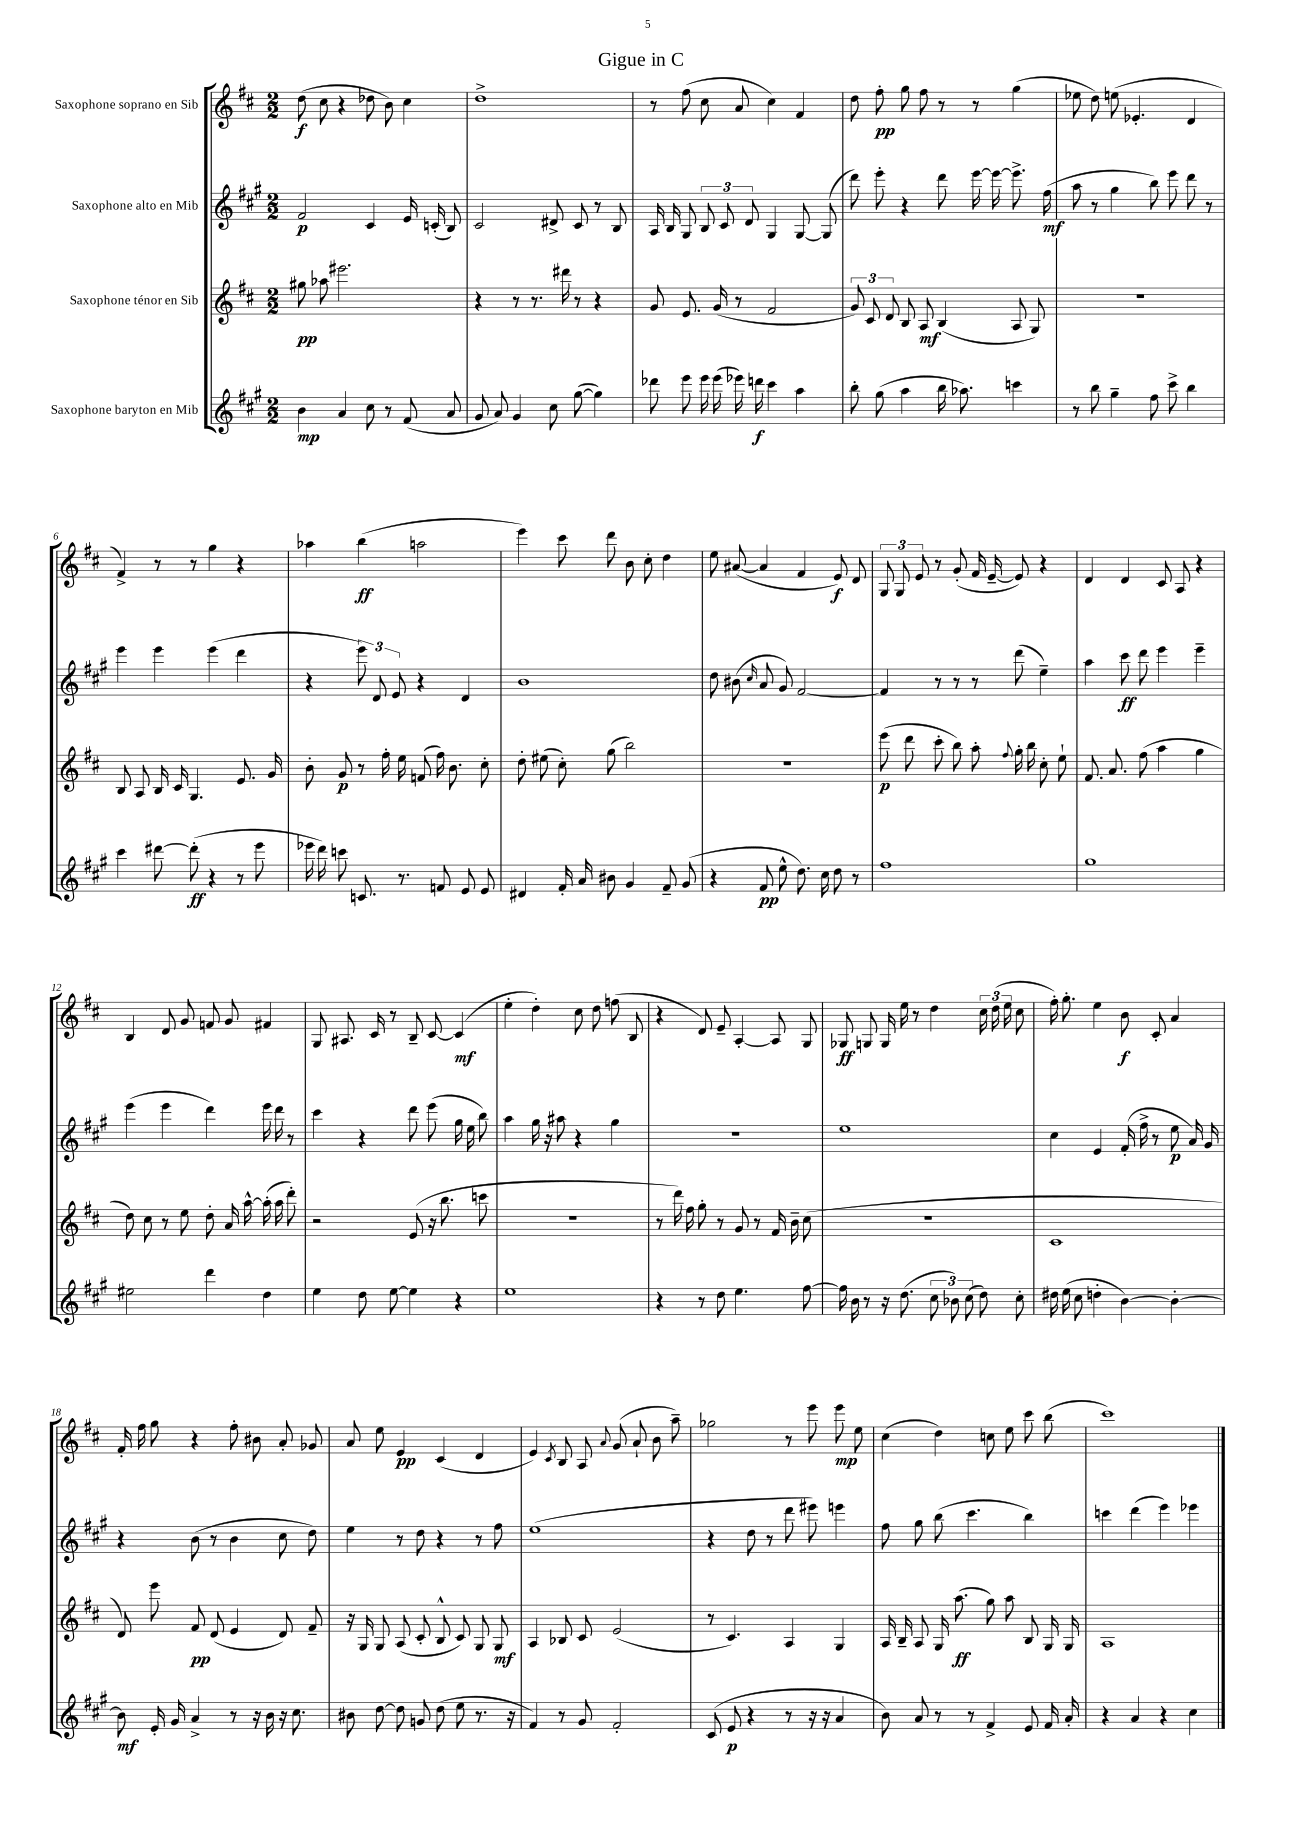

**kern	**dynam	**kern	**dynam	**kern	**dynam	**kern	**dynam
*part4	*part4	*part3	*part3	*part2	*part2	*part1	*part1
*staff4	*staff4	*staff3	*staff3	*staff2	*staff2	*staff1	*staff1
*I"Saxophone baryton en Mib	*	*I"Saxophone ténor en Sib	*	*I"Saxophone alto en Mib	*	*I"Saxophone soprano en Sib	*
*clefG2	*	*clefG2	*	*clefG2	*	*clefG2	*
*k[f#c#g#]	*	*k[f#c#]	*	*k[f#c#g#]	*	*k[f#c#]	*
*M2/2	*	*M2/2	*	*M2/2	*	*M2/2	*
=1	=1	=1	=1	=1	=1	=1	=1
4b\	mp	8gg#X\	pp	2f#/	p	(8dd\	f
.	.	8aa-X\	.	.	.	8cc#\	.
4a/	.	2.eee#X\	.	.	.	4r	.
8cc#\	.	.	.	4c#/	.	8dd-X\	.
8r	.	.	.	.	.	8b\)	.
(8f#/	.	.	.	16e/	.	4cc#\	.
.	.	.	.	(16cn'/	.	.	.
8a/	.	.	.	8B/)	.	.	.
=2	=2	=2	=2	=2	=2	=2	=2
8g#/	.	4r	.	2c#/	.	1dd^	.
8a/)	.	.	.	.	.	.	.
4g#/	.	8r	.	.	.	.	.
.	.	8.r	.	.	.	.	.
8cc#\	.	.	.	8d#X^/	.	.	.
.	.	16ddd#X\	.	.	.	.	.
([8gg#\	.	8r	.	8c#/	.	.	.
4gg#\])	.	4r	.	8r	.	.	.
.	.	.	.	8B/	.	.	.
=3	=3	=3	=3	=3	=3	=3	=3
8ddd-X\	.	8g/	.	16A/	.	8r	.
.	.	.	.	16B/	.	.	.
8eee\	.	8.e/	.	8G#/	.	(8ff#\	.
16eee\	.	.	.	12B/	.	8cc#\	.
(16eee\	.	(16g/	.	.	.	.	.
.	.	.	.	12c#/	.	.	.
16eee-X\)	.	8r	.	.	.	8a/	.
.	.	.	.	12d/	.	.	.
16dddn\	f	.	.	.	.	.	.
4ccc#\	.	2f#/	.	4G#/	.	4cc#\)	.
4aa\	.	.	.	[8G#/	.	4f#/	.
.	.	.	.	(8G#/]	.	.	.
=4	=4	=4	=4	=4	=4	=4	=4
8bb'\	.	12g/)	.	8ddd\)	.	8dd\	.
.	.	12c#/	.	.	.	.	.
(8gg#\	.	.	.	8eee'\	.	8ff#'\	pp
.	.	12d/	.	.	.	.	.
4aa\	.	8B/	.	4r	.	8gg\	.
.	.	8A/	mf	.	.	8ff#\	.
16bb\	.	(4B/	.	8ddd\	.	8r	.
8.aa-X\)	.	.	.	.	.	.	.
.	.	.	.	[16eee\	.	8r	.
.	.	.	.	16eee\_	.	.	.
4cccn\	.	8A/	.	8.eee^\]	.	(4gg\	.
.	.	8G/)	.	.	.	.	.
.	.	.	.	(16ff#\	mf	.	.
=5	=5	=5	=5	=5	=5	=5	=5
8r	.	1r	.	8aa\	.	8ee-X\	.
8bb\	.	.	.	8r	.	8dd\)	.
4gg#~\	.	.	.	4gg#\	.	(8een\	.
.	.	.	.	.	.	4.e-X'/	.
8ff#\	.	.	.	8bb\)	.	.	.
8ccc#^\	.	.	.	8eee\	.	.	.
4bb\	.	.	.	8ddd\	.	4d/	.
.	.	.	.	8r	.	.	.
!!LO:LB:g=z
=6	=6	=6	=6	=6	=6	=6	=6
4ccc#\	.	8B/	.	4eee\	.	4f#^/)	.
.	.	8A/	.	.	.	.	.
[8ddd#X\	.	16B/	.	4eee\	.	8r	.
.	.	16c#/	.	.	.	.	.
(8ddd#'\]	ff	4.G/	.	.	.	8r	.
4r	.	.	.	(4eee\	.	4gg\	.
8r	.	8.e/	.	4ddd\	.	4r	.
8eee\	.	.	.	.	.	.	.
.	.	16g/	.	.	.	.	.
=7	=7	=7	=7	=7	=7	=7	=7
16eee-X\	.	8b'\	.	4r	.	4aa-X\	.
16ddd\)	.	.	.	.	.	.	.
8cccn\	.	8g/	p	.	.	.	.
8.cn/	.	8r	.	12eee\)	.	(4bb\	ff
.	.	.	.	12d/	.	.	.
.	.	16ff#'\	.	.	.	.	.
.	.	.	.	12e/	.	.	.
8.r	.	16ee\	.	.	.	.	.
.	.	(8fn/	.	4r	.	2aan\	.
8fn/	.	16ff#\)	.	.	.	.	.
.	.	8.b\	.	.	.	.	.
8e/	.	.	.	4d/	.	.	.
8e/	.	8cc#'\	.	.	.	.	.
=8	=8	=8	=8	=8	=8	=8	=8
4d#X/	.	8dd'\	.	1b	.	4eee\)	.
.	.	(8ee#X\	.	.	.	.	.
16f#'/	.	8cc#'\)	.	.	.	8ccc#\	.
16a/	.	.	.	.	.	.	.
8b#X\	.	(8gg\	.	.	.	8ddd\	.
4g#/	.	2bb\)	.	.	.	8b\	.
.	.	.	.	.	.	8cc#'\	.
8f#~/	.	.	.	.	.	4dd\	.
(8g#/	.	.	.	.	.	.	.
=9	=9	=9	=9	=9	=9	=9	=9
4r	.	1r	.	8dd\	.	8ee\	.
.	.	.	.	(8b#X\	.	([8a#X/	.
.	.	.	.	16qqcc#/	.	.	.
8f#/	pp	.	.	8a/	.	4a#/]	.
8ee^^\	.	.	.	8g#/)	.	.	.
8.dd\)	.	.	.	[2f#/	.	4f#/	.
16cc#\	.	.	.	.	.	.	.
8dd\	.	.	.	.	.	8e/)	f
8r	.	.	.	.	.	8d/	.
=10	=10	=10	=10	=10	=10	=10	=10
1ff#	.	(8eee\	p	4f#/]	.	12G/	.
.	.	.	.	.	.	12G/	.
.	.	8ddd\	.	.	.	.	.
.	.	.	.	.	.	12e/	.
.	.	8ccc#'\	.	8r	.	8r	.
.	.	8bb\)	.	8r	.	(8g'/	.
.	.	8aa'\	.	8r	.	16f#/	.
.	.	.	.	.	.	[16e~/	.
.	.	8qqff#/	.	.	.	.	.
.	.	16gg'\	.	(8ddd\	.	8e/])	.
.	.	16bb\	.	.	.	.	.
.	.	8cc#'\	.	4ee~\)	.	4r	.
.	.	8ee`\	.	.	.	.	.
=11	=11	=11	=11	=11	=11	=11	=11
1gg#	.	8.f#/	.	4aa\	.	4d/	.
.	.	8.a/	.	.	.	.	.
.	.	.	.	8ccc#\	ff	4d/	.
.	.	(8ff#\	.	8ddd\	.	.	.
.	.	4aa\	.	4eee\	.	8c#/	.
.	.	.	.	.	.	8A/	.
.	.	4gg\	.	4eee~\	.	4r	.
!!LO:LB:g=z
=12	=12	=12	=12	=12	=12	=12	=12
2ee#X\	.	8dd\)	.	(4eee\	.	4B/	.
.	.	8cc#\	.	.	.	.	.
.	.	8r	.	4eee\	.	8d/	.
.	.	8ee\	.	.	.	8g/	.
4ddd\	.	8dd'\	.	4ddd\)	.	8fn/	.
.	.	16a/	.	.	.	8g/	.
.	.	[16aa^^\	.	.	.	.	.
4dd\	.	(16aa'\]	.	16eee\	.	4f#X/	.
.	.	16aa\	.	16ddd\	.	.	.
.	.	8ddd'\)	.	8r	.	.	.
=13	=13	=13	=13	=13	=13	=13	=13
4ee\	.	2r	.	4ccc#\	.	8G/	.
.	.	.	.	.	.	8.A#X/	.
8dd\	.	.	.	4r	.	.	.
.	.	.	.	.	.	16c#/	.
[8ee\	.	.	.	.	.	8r	.
4ee\]	.	(8e/	.	8ddd\	.	8B~/	.
.	.	16r	.	(8eee\	.	[8c#/	.
.	.	8.bb\	.	.	.	.	.
4r	.	.	.	16gg#\	.	(4c#/]	mf
.	.	.	.	16ee\	.	.	.
.	.	8cccn\	.	8bb\)	.	.	.
=14	=14	=14	=14	=14	=14	=14	=14
1ee	.	1r	.	4aa\	.	4ee'\	.
.	.	.	.	16gg#\	.	4dd'\)	.
.	.	.	.	16r	.	.	.
.	.	.	.	8aa#X\	.	.	.
.	.	.	.	4r	.	8cc#\	.
.	.	.	.	.	.	8dd\	.
.	.	.	.	4gg#\	.	(8ffn\	.
.	.	.	.	.	.	8B/	.
=15	=15	=15	=15	=15	=15	=15	=15
4r	.	8r	.	1r	.	4r	.
.	.	16ddd\)	.	.	.	.	.
.	.	16ff#\	.	.	.	.	.
8r	.	8gg'\	.	.	.	8d/)	.
8dd\	.	8r	.	.	.	8e~/	.
4.ee\	.	8g/	.	.	.	[4A'/	.
.	.	8r	.	.	.	.	.
.	.	16f#/	.	.	.	8A/]	.
.	.	16b~\	.	.	.	.	.
[8ff#\	.	(8cc#\	.	.	.	8G/	.
=16	=16	=16	=16	=16	=16	=16	=16
16ff#\]	.	1r	.	1ee	.	8G-X/	ff
16b\	.	.	.	.	.	.	.
8r	.	.	.	.	.	8Gn/	.
16r	.	.	.	.	.	16G/	.
(8.dd\	.	.	.	.	.	16ee\	.
.	.	.	.	.	.	8r	.
12cc#\	.	.	.	.	.	4dd\	.
12b-X\)	.	.	.	.	.	.	.
(12cc#\	.	.	.	.	.	.	.
8dd\)	.	.	.	.	.	24cc#\	.
.	.	.	.	.	.	(24dd\	.
.	.	.	.	.	.	24ee\	.
8cc#'\	.	.	.	.	.	8cc#\	.
=17	=17	=17	=17	=17	=17	=17	=17
16dd#X\	.	1c#	.	4cc#\	.	16ff#'\)	.
(16ee\	.	.	.	.	.	8.gg'\	.
8cc#\	.	.	.	.	.	.	.
4ddn'\	.	.	.	4e/	.	4ee\	.
[4b\)	.	.	.	(16f#'/	.	8b\	f
.	.	.	.	16ff#^\	.	.	.
.	.	.	.	8r	.	8c#'/	.
4b'\_	.	.	.	8ee\	p	4a/	.
.	.	.	.	16a/)	.	.	.
.	.	.	.	16g#/	.	.	.
!!LO:LB:g=z
=18	=18	=18	=18	=18	=18	=18	=18
8b\]	mf	8d/)	.	4r	.	16f#'/	.
.	.	.	.	.	.	16ff#\	.
16e'/	.	8eee\	.	.	.	8gg\	.
16g#/	.	.	.	.	.	.	.
4a^/	.	8f#/	pp	(8b\	.	4r	.
.	.	(8d/	.	8r	.	.	.
8r	.	4e/	.	4b\	.	8ff#'\	.
16r	.	.	.	.	.	8b#X\	.
16b\	.	.	.	.	.	.	.
16r	.	8d/)	.	8cc#\	.	8a'/	.
8.cc#\	.	.	.	.	.	.	.
.	.	8f#~/	.	8dd\)	.	8g-X/	.
=19	=19	=19	=19	=19	=19	=19	=19
8b#X\	.	16r	.	4ee\	.	8a/	.
.	.	16G/	.	.	.	.	.
[8dd\	.	8G/	.	.	.	8ee\	.
8dd\]	.	(8A/	.	8r	.	4e/	pp
8gn/	.	8c#'/	.	8dd\	.	.	.
(8dd\	.	8B^^/	.	4r	.	(4c#/	.
8ee\	.	8c#/)	.	.	.	.	.
8.r	.	8G/	.	8r	.	4d/	.
.	.	8G/	mf	8ff#\	.	.	.
16r	.	.	.	.	.	.	.
=20	=20	=20	=20	=20	=20	=20	=20
4f#/)	.	4A/	.	(1ee	.	4e/)	.
.	.	.	.	.	.	8qc#/	.
8r	.	8B-X/	.	.	.	8B/	.
8g#/	.	8c#/	.	.	.	8A/	.
.	.	.	.	.	.	8qqa/	.
2f#'/	.	(2e/	.	.	.	(8g/	.
.	.	.	.	.	.	8a`/	.
.	.	.	.	.	.	8b\	.
.	.	.	.	.	.	8aa~\)	.
=21	=21	=21	=21	=21	=21	=21	=21
(8c#/	.	8r	.	4r	.	2gg-X\	.
8e/	p	4.c#/)	.	.	.	.	.
4r	.	.	.	8dd\	.	.	.
.	.	.	.	8r	.	.	.
8r	.	4A/	.	8ddd\	.	8r	.
16r	.	.	.	8eee#X\)	.	8eee\	.
16r	.	.	.	.	.	.	.
4a/	.	4G/	.	4eeen\	.	8eee\	mp
.	.	.	.	.	.	8ee\	.
=22	=22	=22	=22	=22	=22	=22	=22
8b\)	.	16A/	.	8ff#\	.	(4cc#\	.
.	.	16B~/	.	.	.	.	.
8a/	.	8A/	.	8gg#\	.	.	.
8r	.	16G/	.	(8bb\	.	4dd\)	.
.	.	(8.aa\	ff	.	.	.	.
8r	.	.	.	4.ccc#\	.	.	.
4f#^/	.	8gg\)	.	.	.	8ccn\	.
.	.	8aa\	.	.	.	8ee\	.
8e/	.	8B/	.	4bb\)	.	8ccc#\	.
16f#/	.	16G/	.	.	.	(8bb\	.
16a'/	.	16G/	.	.	.	.	.
=23	=23	=23	=23	=23	=23	=23	=23
4r	.	1A	.	4cccn\	.	1ccc#)	.
4a/	.	.	.	(4ddd\	.	.	.
4r	.	.	.	4eee\)	.	.	.
4cc#\	.	.	.	4eee-X\	.	.	.
==	==	==	==	==	==	==	==
*-	*-	*-	*-	*-	*-	*-	*-
